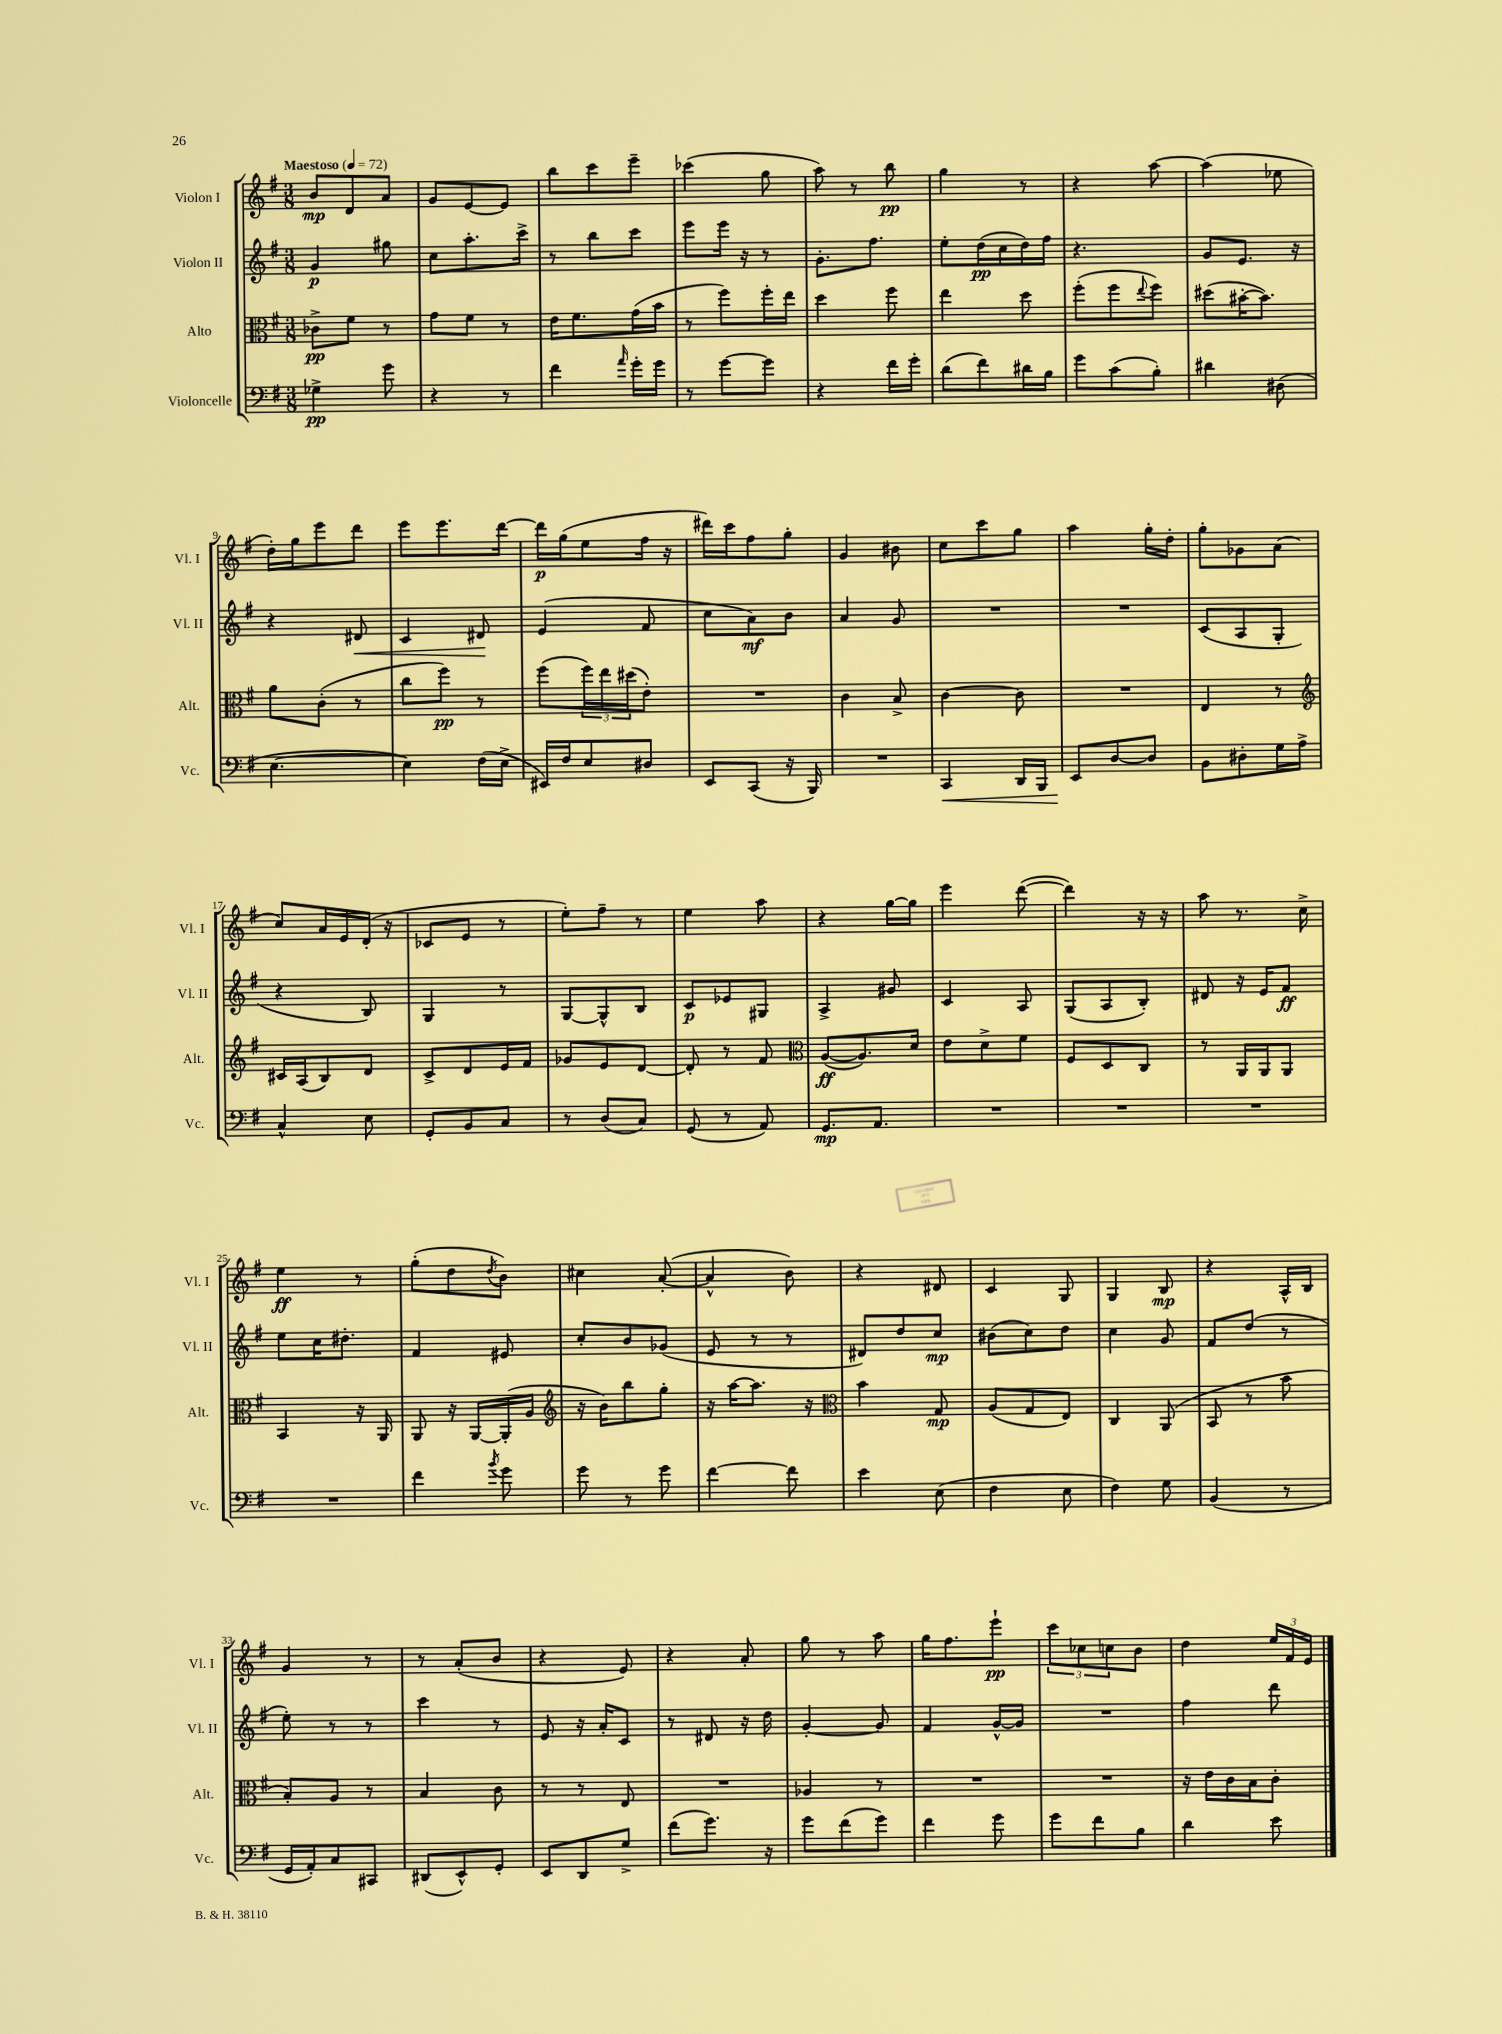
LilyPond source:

<<
\new StaffGroup <<
\new Staff = "s0" \with { instrumentName = "Violon I" shortInstrumentName = "Vl. I" } {
    \clef treble \key g \major \numericTimeSignature \time 3/8 \tempo "Maestoso" 4 = 72
    b'8\mp d'8 a'8 |
    g'8 e'8~ e'8 |
    b''8 c'''8 e'''8-- |
    ces'''4( g''8 |
    a''8) r8 b''8\pp |
    g''4 r8 |
    r4 a''8~ |
    a''4( ees''8 |
    d''16-.) g''16 e'''8 d'''8 |
    e'''8 e'''8. d'''16~ |
    d'''16\p g''16( e''8 fis''16 r16 |
    dis'''16) c'''16 fis''8 g''8-. |
    g'4 bis'8 |
    c''8 c'''8 g''8 |
    a''4 g''16-. d''16-. |
    g''8-. ges'8 a'8( |
    c''8) a'16 e'16 d'16-.( r16 |
    ces'8 e'8 r8 |
    e''8-.) fis''8-- r8 |
    e''4 a''8 |
    r4 g''16~ g''16 |
    e'''4 d'''8~( |
    d'''4) r16 r16 |
    a''8 r8. c''16-> |
    e''4\ff r8 |
    g''8-.( d''8 \acciaccatura { d''8 } b'8) |
    cis''4 a'8~-.( |
    a'4-^ b'8) |
    r4 dis'8 |
    c'4 g8 |
    g4 b8\mp |
    r4 a16-^ b16 |
    g'4 r8 |
    r8 a'8-.( b'8 |
    r4 e'8) |
    r4 a'8-. |
    g''8 r8 a''8 |
    g''16 fis''8. e'''8-!\pp |
    \tuplet 3/2 { c'''8 ces''8 c''8 } b'8 |
    d''4 \tuplet 3/2 { e''16 fis'16 e'16 } \bar "|." |
}
\new Staff = "s1" \with { instrumentName = "Violon II" shortInstrumentName = "Vl. II" } {
    \clef treble \key g \major \numericTimeSignature \time 3/8
    g'4\p gis''8 |
    c''8 a''8.-. c'''16-> |
    r8 b''8 c'''8 |
    e'''8 e'''16 r16 r8 |
    g'8.-. fis''8. |
    e''8-. d''16\pp( c''16 d''16) fis''16 |
    r4. |
    g'8 e'8. r16 |
    r4 dis'8\< |
    c'4 dis'8\! |
    e'4( fis'8 |
    c''8 a'8\mf) b'8 |
    a'4 g'8 |
    R4. |
    R4. |
    c'8( a8 g8-. |
    r4 b8) |
    g4 r8 |
    g8~ g8-^ b8 |
    c'8\p ees'8 gis8 |
    a4-> gis'8 |
    c'4 a8 |
    g8( a8 b8-.) |
    dis'8 r16 e'16 fis'8\ff |
    e''8 c''16 dis''8.-. |
    fis'4 eis'8 |
    c''8-. b'8 ges'8( |
    e'8 r8 r8 |
    dis'8) d''8 c''8\mp |
    bis'8( c''8) d''8 |
    c''4 g'8 |
    fis'8 d''8( r8 |
    e''8-.) r8 r8 |
    c'''4 r8 |
    e'8 r16 a'16-. c'8 |
    r8 dis'8 r16 d''16 |
    g'4~-. g'8 |
    fis'4 g'16~-^ g'16 |
    R4. |
    fis''4 d'''8 \bar "|." |
}
\new Staff = "s2" \with { instrumentName = "Alto" shortInstrumentName = "Alt." } {
    \clef alto \key g \major \numericTimeSignature \time 3/8
    ces'8->\pp fis'8 r8 |
    g'8 fis'8 r8 |
    e'16 fis'8. g'16( b'16 |
    r8 fis''8) fis''16-. e''16 |
    d''4 fis''8 |
    e''4 d''8 |
    fis''8-.( fis''8 \appoggiatura { e''8 } fis''8) |
    dis''8( bis'16~-. bis'8.) |
    a'8 c'8-.( r8 |
    c''8 fis''8\pp) r8 |
    fis''8( \tuplet 3/2 { fis''16) e''16 dis''16( } e'8-.) |
    R4. |
    c'4 b8-> |
    c'4~ c'8 |
    R4. |
    e4 r8 |
    \clef treble cis'16 a16( b8) d'8 |
    c'8-> d'8 e'16 fis'16 |
    ges'8 e'8 d'8~ |
    d'8-. r8 fis'8 |
    \clef alto a8~\ff( a8.) d'16 |
    e'8 d'8-> fis'8 |
    fis8 d8 c8 |
    r8 a,16 a,16 a,8 |
    b,4 r16 a,16 |
    a,8 r16 a,16~ a,16-.( a16 |
    \clef treble r16 b'16) b''8 g''8-. |
    r16 a''16~ a''8. r16 |
    \clef alto b'4 g8\mp |
    a8( g8 e8) |
    c4 a,8( |
    b,8 r8 b'8 |
    b8-.) a8 r8 |
    b4 c'8 |
    r8 r8 e8 |
    R4. |
    aes4 r8 |
    R4. |
    R4. |
    r16 e'16 c'16 b16 c'8-. \bar "|." |
}
\new Staff = "s3" \with { instrumentName = "Violoncelle" shortInstrumentName = "Vc." } {
    \clef bass \key g \major \numericTimeSignature \time 3/8
    ges4->\pp g'8 |
    r4 r8 |
    fis'4 \grace { a'16 } g'16-. g'16 |
    r8 g'8~ g'8 |
    r4 fis'16 g'16-. |
    d'8( fis'8) dis'16 b16 |
    g'8 c'8( b8-.) |
    dis'4 dis8( |
    e4.~ |
    e4) fis16( e16-> |
    eis,16) fis16 e8 dis8 |
    e,8 c,8( r16 b,,16) |
    R4. |
    c,4\< d,16 b,,16 |
    e,8\! d8~ d8 |
    b,8 dis8-. g16 a16-> |
    c4-^ e8 |
    g,8-. b,8 c8 |
    r8 d8( c8) |
    g,8( r8 a,8) |
    g,8.\mp a,8. |
    R4. |
    R4. |
    R4. |
    R4. |
    fis'4 \acciaccatura { b'8 } g'8 |
    g'8 r8 g'8 |
    fis'4~ fis'8 |
    e'4 e8( |
    fis4 e8 |
    fis4) g8 |
    b,4( r8 |
    g,16 a,16-.) c8 cis,8 |
    dis,8( e,8-^) g,8-. |
    e,8 d,8 g8-> |
    fis'8( g'8.) r16 |
    g'8 fis'8( g'8) |
    fis'4 g'8 |
    g'8 fis'8 b8 |
    d'4 e'8 \bar "|." |
}
>>
>>
